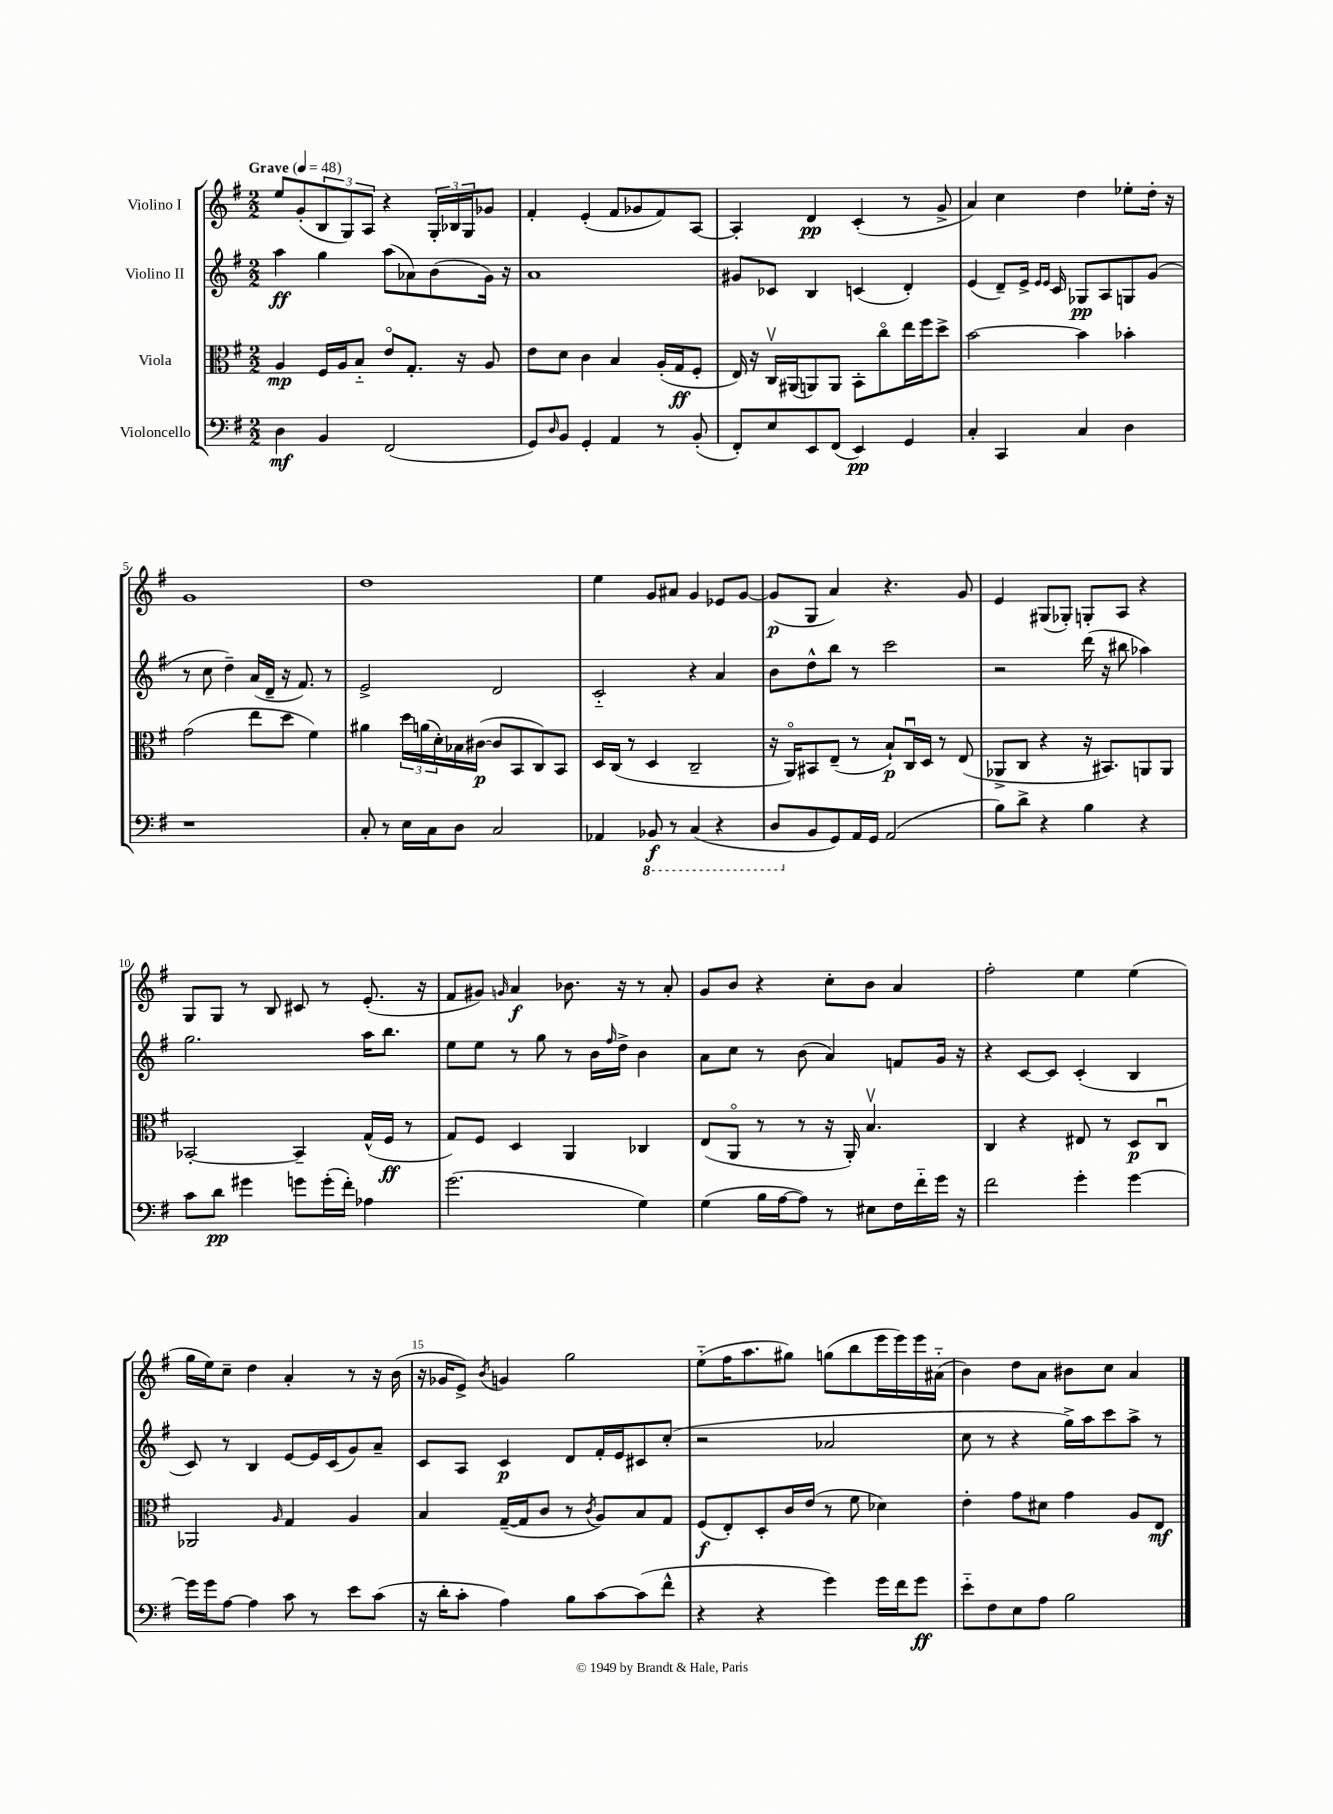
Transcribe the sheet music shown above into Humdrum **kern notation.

**kern	**kern	**kern	**kern
*staff4	*staff3	*staff2	*staff1
*clefF4	*clefC3	*clefG2	*clefG2
*k[f#]	*k[f#]	*k[f#]	*k[f#]
*M2/2	*M2/2	*M2/2	*M2/2
*MM48	*MM48	*MM48	*MM48
4D\	4A/	4aa\	8ee/L
.	.	.	(8g'/
4BB/	16F#/LL	4gg\	12B/
.	16A/J	.	.
.	.	.	12G/)
.	8B'~/J	.	.
.	.	.	12A/J
(2FF#/	8eo/L	(8aa\L	4r
.	8.G'/J	8a-\)	.
.	.	(8b\	24G'/LL
.	.	.	24B-/
.	16r	.	.
.	.	.	24G/J
.	8A/	16g\Jk)	8g-/J
.	.	16r	.
=	=	=	=
8GG/L)	8e\L	1a	4f#'/
16qqD/	.	.	.
8BB/J	8d\J	.	.
4GG'/	4c\	.	(4e'/
4AA/	4B/	.	8f#/L
.	.	.	8g-/
8r	(16A'/LL	.	8f#/)
.	16G/J	.	.
(8BB'/	8F#'/J	.	[8A/J
=	=	=	=
8FF#'/L)	16E/)	8g#/L	4A'/]
.	16r	.	.
8E/	16Cv/LL	8c-/J	.
.	(16AA#/J	.	.
8EE/	8AA/)	4B/	4d/
(8FF#/J	8AA/J	.	.
4EE/)	8BB'\L	(4c/	(4c'/
.	8cco\	.	.
4GG/	16ee\L	4d'/)	8r
.	16ff#\J	.	.
.	8dd^\J	.	8g^/
=	=	=	=
4C'/	[2b\	(4e/	4a/)
4CC/	.	8d~/L)	4cc\
.	.	16e^/Jk	.
.	.	16qqe/LL	.
.	.	16qqe/JJ	.
.	.	16c/	.
4C/	4b\]	8G-/L	4dd\
.	.	8A/	.
4D\	4b-'\	8G/	8ee-'\L
.	.	(8g/J	16dd'\Jk
.	.	.	16r
=	=	=	=
1r	(2g\	8r	1g
.	.	8cc\	.
.	.	4dd~\)	.
.	8ee\L	(16a/LL	.
.	.	16d~/JJ	.
.	8dd\J	16r	.
.	.	8.f#/)	.
.	4f#\)	.	.
.	.	8r	.
=	=	=	=
8C'/	4a#\	2e^/	1dd
8r	.	.	.
16E\LL	24dd\LL	.	.
.	(24a\	.	.
16C\J	.	.	.
.	24d'\)	.	.
8D\J	16B-\	.	.
.	([16c#\JJ	.	.
2C/	8c#/]L	2d/	.
.	8BB/	.	.
.	8C/)	.	.
.	8BB/J	.	.
=	=	=	=
4AA-/	16D/LL	2c'~/	4ee\
.	(16C/JJ	.	.
.	8r	.	.
8BBB-/	4D/	.	8g/L
8r	.	.	8a#/J
(4CC/	2C~/	4r	4g/
4r	.	4a/	8e-/L
.	.	.	[8g/J
=	=	=	=
8DD/L	16r	8b\L	(8g/]L
.	16AAo/LK)	.	.
8BB/	8BB#/	8dd^^\	8G/J
8GG/)	(8E~/J	8bb\J	4a/)
16AA/L	8r	8r	.
16GG/JJ	.	.	.
(2AA/	8B`/L)	2ccc\	4.r
.	16Cu/L	.	.
.	16D/JJ	.	.
.	8r	.	.
.	(8E/	.	8g/
=	=	=	=
8B\L)	8AA-^/L	2r	4e/
8d^\J	8C/J	.	.
4r	4r	.	(8G#/L
.	.	.	8G-'/J)
4B\	16r	(16ddd\	8G'/L
.	8.BB#/L)	16r	.
.	.	8bb#\	8A/J
4r	8AA/	4aa-\)	4r
.	8AA/J	.	.
=	=	=	=
8c\L	[2BB-'/	2.gg\	8G/L
8d\J	.	.	8G/J
4g#\	.	.	8r
.	.	.	8B/
8g\L	4BB-~/]	.	8c#/
(16g'\L	.	.	8r
16f#'\JJ)	.	.	.
4A-\	(16G^^/LL	16aa\LK	(8.e'/
.	16F#/JJ	8.bb\J	.
.	8r	.	.
.	.	.	16r
=	=	=	=
(2.g\	8G/L)	8ee\L	8f#/L
.	8F#/J	8ee\J	8g#/J)
.	.	.	16qqg/
.	4D/	8r	4a/
.	.	8gg\	.
.	4AA/	8r	8.b-\
.	.	16b\LL	.
.	.	16qqff#/	.
.	.	16dd^\JJ	16r
4G\)	4C-/	4b\	8r
.	.	.	8a'/
=	=	=	=
(4G\	(8E/L	8a\L	8g/L
.	8AAo/J	8cc\J	8b/J
16B\LL	8r	8r	4r
[16A\J	.	.	.
8A\]J)	8r	(8b\	.
8r	16r	4a/)	8cc'\L
.	16AA'/)	.	.
8E#\L	4.Bv/	.	8b\J
16F#\L	.	8f/L	4a/
16f#'~\	.	.	.
16g\JJ	.	16g/Jk	.
16r	.	16r	.
=	=	=	=
2f#\	4C/	4r	2ff#'\
.	4r	[8c/L	.
.	.	8c/]J	.
4g'\	8E#/	(4c'/	4ee\
.	8r	.	.
[4g\	8D/L	4B/	(4ee\
.	8Cu/J	.	.
=	=	=	=
16g\]LL	2AA-/	8c/)	16gg\LL
16g\J	.	.	16ee\J)
[8A\J	.	8r	8cc~\J
4A\]	.	4B/	4dd\
.	16qqA/	.	.
8c\	4G/	[8e/L	4a'/
8r	.	16e/]L	.
.	.	(16c/J	.
8e\L	4A/	8g/)	8r
(8c\J	.	8a~/J	16r
.	.	.	(16b\
=	=	=	=
16r	4B/	8c/L	16r
16d'\LK	.	.	16g-/LK
8c'\J	.	8A/J	8e^/J)
.	.	.	8qb/
4A\)	([16G~/LL	4c/	4g/
.	16G/]J	.	.
.	8c/J	.	.
8B\L	8r	8d/L	2gg\
.	8qc/	.	.
[8c\	8A/L)	16f#'/L	.
.	.	16e/J	.
(8c\]	8B/	8c#/	.
8f#^^\J	8G/J	(8cc'/J	.
=	=	=	=
4r	(8F#/L	2r	(8ee'~\L
.	8E'/)	.	16ff#\K
.	.	.	8.aa\
4r	8D'/	.	.
.	16c/L	.	8gg#\J)
.	(16e/JJ	.	.
4g\)	8r	2a-/	(8gg\L
.	8f#\	.	8bb\
16g\LL	4d-\)	.	16eee\L
16f#\J	.	.	16eee\)
8g\J	.	.	16eee\
.	.	.	(16a#'~\JJ
=	=	=	=
8e'~\L	4e'\	8cc\	4b\)
8F#\	.	8r	.
8E\	8g\L	4r	8dd\L
8A\J	8d#\J	.	8a\J
2B\	4g\	16gg^\LL)	8b#\L
.	.	16aa\J	.
.	.	8ccc\	8cc\J
.	8A/L	8aa^\J	4a/
.	8E/J	8r	.
==	==	==	==
*-	*-	*-	*-
